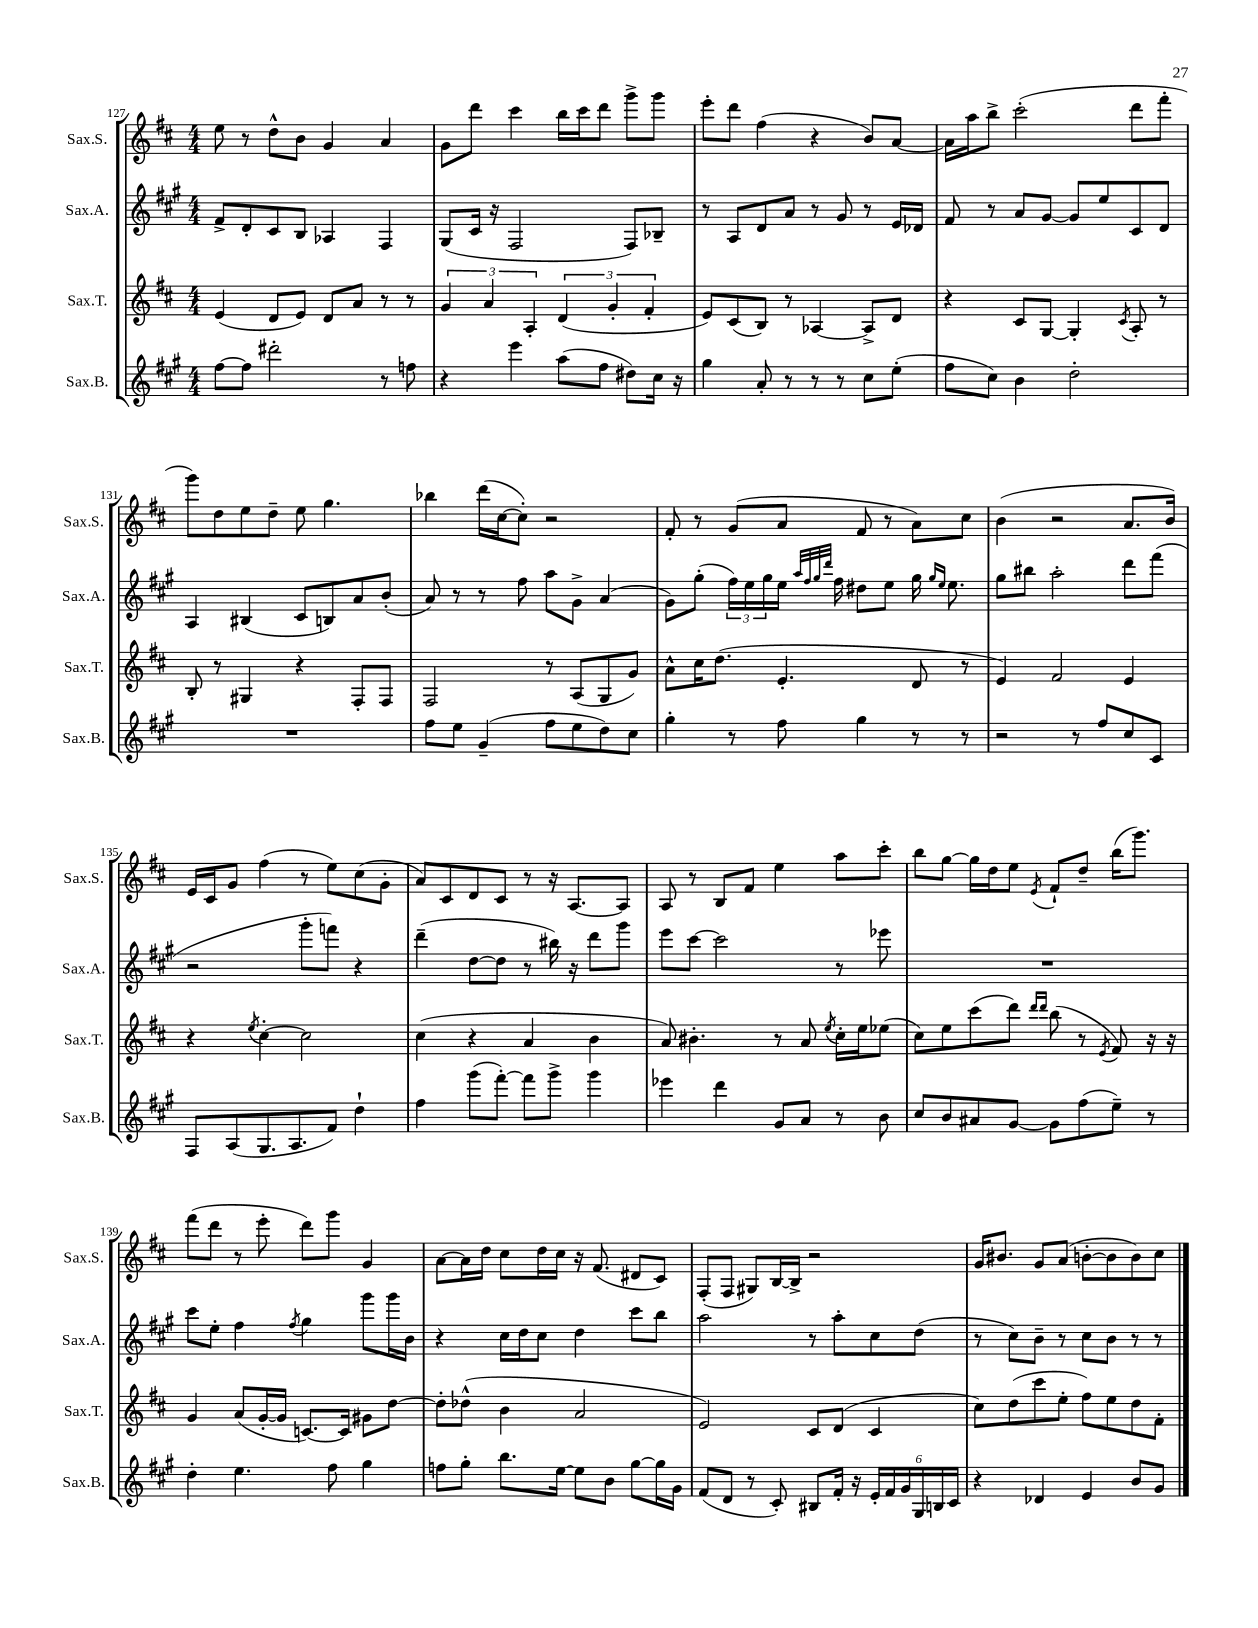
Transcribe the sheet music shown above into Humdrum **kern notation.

**kern	**kern	**kern	**kern
*staff4	*staff3	*staff2	*staff1
*clefG2	*clefG2	*clefG2	*clefG2
*k[f#c#g#]	*k[f#c#]	*k[f#c#g#]	*k[f#c#]
*M4/4	*M4/4	*M4/4	*M4/4
[8ff#\L	(4e/	8f#^/L	8ee\
8ff#\]J	.	8d'/	8r
2ddd#'\	8d/L	8c#/	8dd^^\L
.	8e/J)	8B/J	8b\J
.	8d/L	4A-/	4g/
.	8a/J	.	.
8r	8r	4F#/	4a/
8ff\	8r	.	.
=	=	=	=
4r	6g/	(8G#/L	8g\L
.	.	16c#/Jk	8ddd\J
.	6a/	.	.
.	.	16r	.
4eee\	.	2F#/	4ccc#\
.	6A'/	.	.
(8aa\L	(6d/	.	16bb\LL
.	.	.	16ccc#\J
8ff#\J	.	.	8ddd\J
.	6g'/	.	.
8dd#\L)	.	8F#/L)	8ggg^\L
.	6f#'/	.	.
16cc#\Jk	.	8B-~/J	8ggg\J
16r	.	.	.
=	=	=	=
4gg#\	8e/L)	8r	8eee'\L
.	(8c#/	8A/L	8ddd\J
8a'/	8B/J)	8d/	(4ff#\
8r	8r	8a/J	.
8r	[4A-/	8r	4r
8r	.	8g#/	.
8cc#\L	8A-^/]L	8r	8b/L)
(8ee'\J	8d/J	16e/LL	[8a/J
.	.	16d-/JJ	.
=	=	=	=
8ff#\L	4r	8f#/	16a\]LL
.	.	.	16aa\J
8cc#\J)	.	8r	8bb^\J
4b\	8c#/L	8a/L	(2ccc#'\
.	[8G/J	[8g#/J	.
2dd'\	4G'/]	8g#/]L	.
.	.	8ee/	.
.	8qc#/	.	.
.	8A'/	8c#/	8ddd\L
.	8r	8d/J	8fff#'\J
=	=	=	=
1r	8B'/	4A/	8ggg\L)
.	8r	.	8dd\
.	4G#/	(4B#/	8ee\
.	.	.	8dd~\J
.	4r	8c#/L	8ee\
.	.	8B/)	4.gg\
.	8F#'/L	8a/	.
.	8F#/J	(8b'/J	.
=	=	=	=
8ff#\L	2F#/	8a/)	4bb-\
8ee\J	.	8r	.
(4g#~/	.	8r	(16ddd\LL
.	.	.	[16cc#\J
.	.	8ff#\	8cc#'\]J)
8ff#\L	8r	8aa\L	2r
8ee\	(8A/L	8g#^\J	.
8dd\)	8G/	(4a/	.
8cc#\J	8g/J)	.	.
=	=	=	=
4gg#'\	8a^^\L	8g#\L)	8f#'/
.	16cc#\K	(8gg#'\J	8r
.	(8.dd\J	.	.
8r	.	24ff#\LL)	(8g/L
.	.	24ee\	.
.	.	24gg#\	.
8ff#\	4.e'/	16ee\JJ	8a/J
.	.	32qqaa/LLL	.
.	.	32qqff#/	.
.	.	32qqgg#/	.
.	.	32qqddd/JJJ	.
.	.	16ff#\	.
4gg#\	.	8dd#\L	8f#/
.	.	8ee\J	8r
8r	8d/	16gg#\	8a\L)
.	.	16qqgg#/LL	.
.	.	16qqee/JJ	.
.	.	8.ee\	.
8r	8r	.	8cc#\J
=	=	=	=
2r	4e/)	8gg#\L	(4b\
.	.	8bb#\J	.
.	2f#/	2aa'\	2r
8r	.	.	.
8ff#/L	.	.	.
8cc#/	4e/	8ddd\L	8.a/L
8c#/J	.	(8fff#\J	.
.	.	.	16b/Jk)
=	=	=	=
8F#/L	4r	2r	16e/LL
.	.	.	16c#/J
(8A/	.	.	8g/J
.	8qee/	.	.
8.G#/	[4cc#'\	.	(4ff#\
8.A/	.	.	.
.	2cc#\]	8ggg#'\L	8r
8f#/J)	.	8fff\J)	8ee\L)
4dd`\	.	4r	(8cc#\
.	.	.	8g'\J
=	=	=	=
4ff#\	(4cc#\	(4ddd~\	8a/L)
.	.	.	8c#/
(8ggg#\L	4r	[8dd\L	8d/
[8fff#'\J)	.	8dd\]J	8c#/J
8fff#\]L	4a/	8r	8r
8ggg#^\J	.	16bb#\)	16r
.	.	16r	[8.A/L
4ggg#\	4b\	8ddd\L	.
.	.	8ggg#\J	8A/]J
=	=	=	=
4eee-\	8a/)	8eee\L	8A/
.	4.b#'\	[8ccc#\J	8r
4ddd\	.	2ccc#\]	8B/L
.	.	.	8f#/J
8g#/L	8r	.	4ee\
8a/J	8a/	.	.
.	8qee/	.	.
8r	16cc#'\LL	8r	8aa\L
.	16ee\J	.	.
8b\	(8ee-\J	8eee-\	8ccc#'\J
=	=	=	=
8cc#/L	8cc#\L)	1r	8bb\L
8b/	8ee\	.	[8gg\J
8a#/	(8ccc#\	.	16gg\]LL
.	.	.	16dd\J
[8g#/J	8ddd\J)	.	8ee\J
.	16qqddd/LL	.	.
.	16qqddd/JJ	.	8qe/
8g#\]L	(8bb\	.	8f#`/L
(8ff#\	8r	.	8dd~/J
.	8qe/	.	.
8ee~\J)	8f#/)	.	(16bb\LK
.	.	.	8.ggg\J)
8r	16r	.	.
.	16r	.	.
=	=	=	=
4dd'\	4g/	8ccc#\L	(8fff#\L
.	.	8ee'\J	8ddd\J
4.ee\	(8a/L	4ff#\	8r
.	[16g'/L	.	8eee'\
.	16g/]JJ	.	.
.	.	8qff#/	.
.	[8.c/L)	4gg#\	8ddd\L)
8ff#\	.	.	8ggg\J
.	16c/]Jk	.	.
4gg#\	8g#\L	8ggg#\L	4g/
.	[8dd\J	16ggg#\L	.
.	.	16b\JJ	.
=	=	=	=
8ff\L	8dd'\]L	4r	[8a\L
8gg#'\J	(8dd-^^\J	.	16a\]L
.	.	.	16dd\JJ
8.bb\L	4b\	16cc#\LL	8cc#\L
.	.	16dd\J	.
.	.	8cc#\J	16dd\L
[16ee\Jk	.	.	16cc#\JJ
8ee\]L	2a/	4dd\	16r
.	.	.	(8.f#/
8b\J	.	.	.
[8gg#\L	.	8ccc#\L	8d#/L
16gg#\]L	.	8bb\J	8c#/J)
16g#\JJ	.	.	.
=	=	=	=
(8f#/L	2e/)	2aa\	(8F#'/L
8d/J	.	.	8F#/J
8r	.	.	8G#/L)
8c#'/)	.	.	[16B/L
.	.	.	16B^/]JJ
8B#/L	8c#/L	8r	2r
16f#'/Jk	(8d/J	8aa'\L	.
16r	.	.	.
24e'/LL	4c#/	8cc#\	.
24f#/	.	.	.
24g#/	.	.	.
24G#/	.	(8dd\J	.
24B/	.	.	.
24c#/JJ	.	.	.
=	=	=	=
4r	8cc#\L)	8r	16g/LK
.	.	.	8.b#/J
.	(8dd\	8cc#\L)	.
4d-/	8ccc#\	8b~\J	8g/L
.	8ee'\J	8r	(8a/J
4e/	8ff#\L)	8cc#\L	[8b'\L
.	8ee\	8b\J	8b\]
8b/L	8dd\	8r	8b\)
8g#/J	8f#'\J	8r	8cc#\J
==	==	==	==
*-	*-	*-	*-
